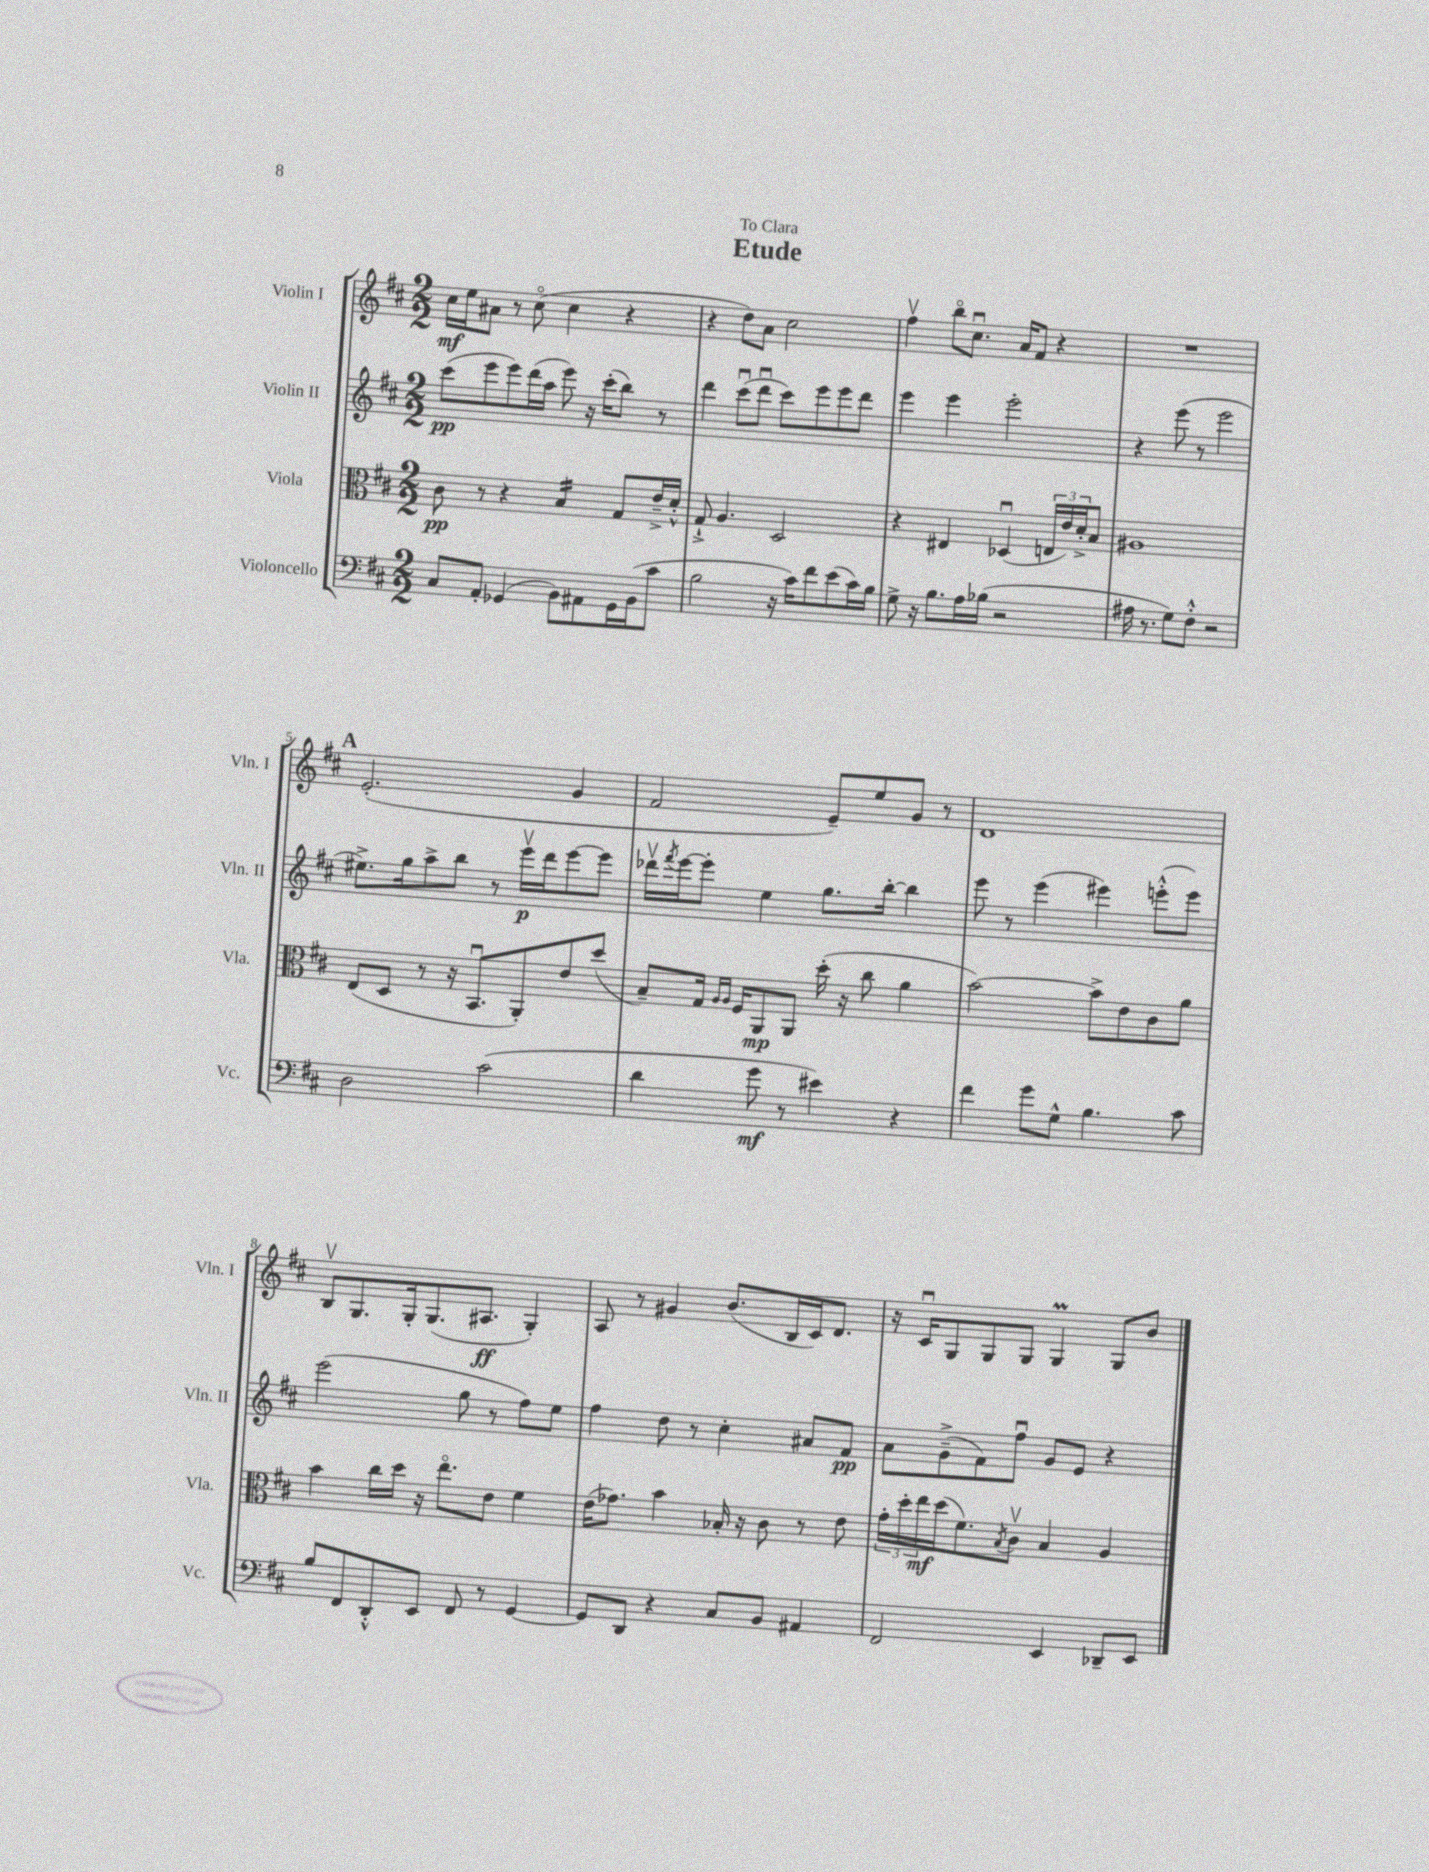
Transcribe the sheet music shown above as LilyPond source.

\header { title = "Etude" dedication = "To Clara" }
<<
\new StaffGroup <<
\new Staff = "s0" \with { instrumentName = "Violin I" shortInstrumentName = "Vln. I" } {
    \clef treble \key d \major \numericTimeSignature \time 2/2
    cis''16\mf e''16 ais'8 r8 cis''8\flageolet( cis''4 r4 |
    r4 d''8) a'8 cis''2 |
    fis''4\upbow b''8\flageolet cis''8.\downbow a'16 fis'8 r4 |
    R1 |
    \mark \markup { \bold "A" } e'2.-.( g'4 |
    fis'2 e'8--) e''8 g'8 r8 |
    d'1 |
    b8\upbow g8. g16-. g8.( ais8.\ff g4-.) |
    a8 r8 gis'4 b'8.( b16 cis'16) d'8. |
    r16 cis'16\downbow g8 g8 g8 g4\prall g8 b'8 \bar "|." |
}
\new Staff = "s1" \with { instrumentName = "Violin II" shortInstrumentName = "Vln. II" } {
    \clef treble \key d \major \numericTimeSignature \time 2/2
    cis'''8\pp( e'''8 e'''8) d'''16( a''16 e'''8) r16 cis'''16-.( b''8) r8 |
    d'''4 cis'''8\downbow( d'''8\downbow cis'''8) e'''8 e'''8 d'''8 |
    e'''4 e'''4 e'''2-. |
    r4 e'''8( r8 e'''2 |
    \mark \markup { \bold "A" } eis''8.->) g''16 a''8-> b''8 r8 e'''16\upbow\p d'''16 e'''8~ e'''8 |
    des'''16\upbow \acciaccatura { fis'''8 } e'''16~ e'''8-. e''4 g''8. b''16~-. b''4 |
    e'''8 r8 e'''4( eis'''4) e'''8-.-^( e'''8) |
    e'''2( g''8 r8 fis''8) e''8 |
    fis''4 d''8 r8 cis''4-. ais'8 fis'8\pp |
    a'8 g'8--->( fis'8) fis''8\downbow g'8 e'8 r4 \bar "|." |
}
\new Staff = "s2" \with { instrumentName = "Viola" shortInstrumentName = "Vla." } {
    \clef alto \key d \major \numericTimeSignature \time 2/2
    cis'8\pp r8 r4 b4:16 g8 e'16---> d'16-.-^ |
    g8-!-> a4. d2 |
    r4 eis4 des4\downbow( \tuplet 3/2 { e16 e'16) d'16-.-> } b8 |
    ais1 |
    \mark \markup { \bold "A" } e8( d8 r8 r16 b,8.\downbow a,8-.) e'8 d''8( |
    b8--) g16 \grace { a16 a16 } fis16 a,8\mp a,8 d''16-.( r16 cis''8 a'4 |
    b'2~) b'8-> e'8 cis'8 a'8 |
    b'4 cis''16 d''16 r16 e''8.\flageolet e'8 fis'4 |
    e'16( ges'8.) b'4 bes16-. r16 cis'8 r8 e'8 |
    \tuplet 3/2 { g'16-. d''16-. e''16\mf } d''16( fis'8.) \acciaccatura { b8 } cis'8\upbow b4 a4 \bar "|." |
}
\new Staff = "s3" \with { instrumentName = "Violoncello" shortInstrumentName = "Vc." } {
    \clef bass \key d \major \numericTimeSignature \time 2/2
    cis8 a,8-. ges,4( b,8) ais,8 ges,16 b,16( cis'8 |
    b2 r16 cis'16) fis'8 e'8( cis'16) b16 |
    g8-> r16 b8. a16 bes16( r2 |
    ais16 r8. g8) fis8-.-^ r2 |
    \mark \markup { \bold "A" } d2 cis'2( |
    d'4 g'8\mf r8 eis'4) r4 |
    fis'4 g'8 g8-^ b4. cis'8 |
    b8 fis,8 d,8-.-^ e,8 fis,8 r8 g,4~ |
    g,8 d,8 r4 cis8 b,8 ais,4 |
    fis,2 e,4 des,8-- e,8 \bar "|." |
}
>>
>>
